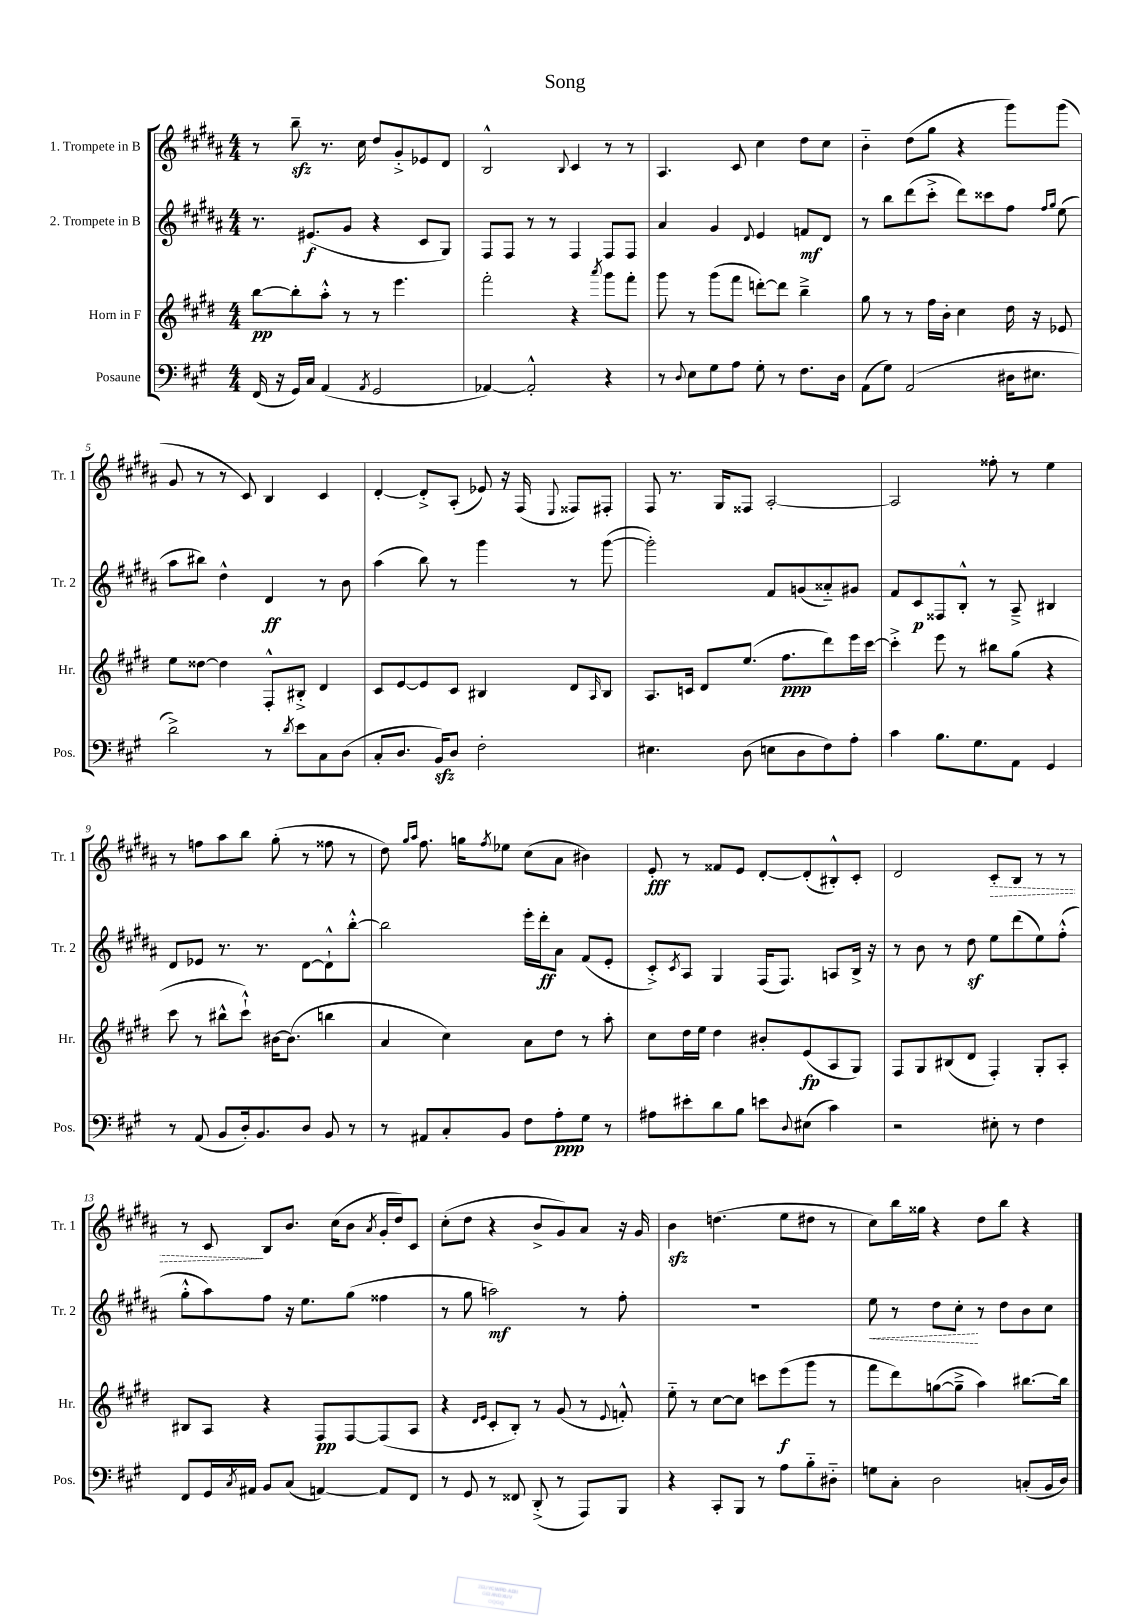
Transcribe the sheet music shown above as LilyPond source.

\header { title = "Song" }
<<
\new StaffGroup <<
\new Staff = "s0" \with { instrumentName = "1. Trompete in B" shortInstrumentName = "Tr. 1" } {
    \clef treble \key b \major \numericTimeSignature \time 4/4
    r8 b''8--\sfz r8. cis''16 dis''8 gis'8-.-> ees'8 dis'8 |
    b2-^ \appoggiatura { b8 } cis'4 r8 r8 |
    ais4. cis'8 cis''4 dis''8 cis''8 |
    b'4-_ dis''8( gis''8 r4 gis'''8) gis'''8( |
    gis'8 r8 r8 cis'8) b4 cis'4 |
    dis'4~-. dis'8-.-> ais8-.( ees'8) r16 fis16( \appoggiatura { e8 } fisis8) fis8-. |
    fis8 r8. gis16 fisis8 ais2~-. |
    ais2 fisis''8-. r8 e''4 |
    r8 f''8 ais''8 b''8 gis''8-.( r8 fisis''8 r8 |
    dis''8) \grace { gis''16 ais''16 } fis''8. g''16 \acciaccatura { fis''8 } ees''8 cis''8( ais'8 bis'4) |
    e'8-.\fff r8 fisis'8 e'8 dis'8~-. dis'8-.( bis8-.-^) cis'8-. |
    dis'2 \once \override Hairpin.style = #'dashed-line cis'8-.\> b8 r8 r8 |
    r8 cis'8\! b8 b'8. cis''16( b'8 \acciaccatura { ais'8 } gis'16-. dis''16) cis'8 |
    cis''8-.( dis''8 r4 b'8-> gis'8) ais'8 r16 gis'16 |
    b'4\sfz d''4.( e''8 dis''8 r8 |
    cis''8) b''16 gisis''16 r4 dis''8 b''8 r4 \bar "|." |
}
\new Staff = "s1" \with { instrumentName = "2. Trompete in B" shortInstrumentName = "Tr. 2" } {
    \clef treble \key b \major \numericTimeSignature \time 4/4
    r8. eis'8.\f( gis'8 r4 cis'8 gis8) |
    fis8 fis8 r8 r8 fis4 fis8 fis8 |
    ais'4 gis'4 \appoggiatura { dis'8 } e'4 f'8\mf dis'8 |
    r8 b''8 dis'''8( cis'''8-.-> dis'''8) cisis'''8 fis''8 \grace { fis''16 gis''16 } e''8( |
    ais''8 bis''8) dis''4-^ dis'4\ff r8 b'8 |
    ais''4( b''8) r8 gis'''4 r8 gis'''8~( |
    gis'''2-.) fis'8 g'8( aisis'8-_) gis'8 |
    fis'8 cis'8\p fisis8 b8-.-^ r8 ais8---> bis4 |
    dis'8 ees'8 r8. r8. dis'8~ dis'8-!-^ b''8~-.-^ |
    b''2 e'''16-. dis'''16-.\ff ais'8 fis'8( e'8-. |
    cis'8-.->) \acciaccatura { cis'8 } ais8 gis4 fis16( fis8.) a8 b16-> r16 |
    r8 b'8 r8 dis''8\sf e''8 dis'''8( e''8) fis''8-.-^( |
    gis''8-.-^ ais''8) fis''8 r16 e''8. gis''8( fisis''4 |
    r8 gis''8 a''2\mf) r8 fis''8-. |
    R1 |
    \once \override Hairpin.style = #'dashed-line e''8\< r8 dis''8 cis''8-.\! r8 dis''8 b'8 cis''8 \bar "|." |
}
\new Staff = "s2" \with { instrumentName = "Horn in F" shortInstrumentName = "Hr." } {
    \clef treble \key e \major \numericTimeSignature \time 4/4
    b''8~\pp b''8-. a''8-.-^ r8 r8 e'''4. |
    fis'''2-. r4 \acciaccatura { a'''8 } gis'''8 fis'''8-. |
    gis'''8 r8 gis'''8( fis'''8 d'''8~-.) d'''8 b''4---> |
    gis''8 r8 r8 fis''16 b'16-. cis''4 dis''16 r16 ees'8 |
    e''8 disis''8~ disis''4 fis8-.-^ bis8-.-> dis'4 |
    cis'8 e'8~ e'8 cis'8 bis4 dis'8 \grace { a16 } bis8 |
    a8. c'16 dis'8 e''8.( fis''8.\ppp dis'''8) e'''16 cis'''16~ |
    cis'''4-.-> e'''8 r8 bis''8 gis''8( r4 |
    cis'''8 r8 bis''8-^ cis'''8-!-^) bis'16~ bis'8.( b''4 |
    a'4 cis''4) a'8 dis''8 r8 a''8-. |
    cis''8 dis''16 e''16 dis''4 bis'8-. e'8\fp( a8 gis8) |
    fis8 gis8 bis8( dis'8 fis4-.) gis8-. a8-. |
    bis8 a8 r4 fis8\pp fis8~ fis8( a8 |
    r4 \grace { dis'16 e'16 } cis'8-. b8-.) r8 gis'8( r8 \appoggiatura { e'8 } f'8-.-^) |
    e''8-_ r8 cis''8~ cis''8 c'''8 e'''8\f( gis'''8 r8 |
    fis'''8 dis'''8) g''8~( g''8---> a''4) bis''8.~ bis''16 \bar "|." |
}
\new Staff = "s3" \with { instrumentName = "Posaune" shortInstrumentName = "Pos." } {
    \clef bass \key a \major \numericTimeSignature \time 4/4
    fis,16( r16 gis,16) cis16 a,4( \acciaccatura { a,8 } gis,2 |
    aes,4~) aes,2-.-^ r4 |
    r8 \appoggiatura { d8 } e8 gis8 a8 gis8-. r8 fis8. d16 |
    a,8( gis8) a,2( dis16 eis8. |
    d'2->) r8 \acciaccatura { d'8 } e'8 cis8 d8( |
    cis8-. d8. b,16\sfz) d8 fis2-. |
    eis4. d8( e8 d8 fis8) a8-. |
    cis'4 b8. gis8. a,8 gis,4 |
    r8 a,8( b,8 d16-.) b,8. d8 b,8 r8 |
    r8 ais,8 cis8-. b,8 fis8 a8-.\ppp gis8 r8 |
    ais8 eis'8-. d'8 b8 e'8 \appoggiatura { d8 } eis8( cis'4) |
    r2 eis8-. r8 fis4 |
    fis,8 gis,16 \acciaccatura { cis8 } ais,16 b,8 cis8( a,4~) a,8 fis,8 |
    r8 gis,8 r8 fisis,8 d,8-.->( r8 a,,8) b,,8 |
    r4 cis,8-. b,,8 r8 a8 b8-_ dis8-_ |
    g8 cis8-. d2 c8-.( b,16 d16) \bar "|." |
}
>>
>>
